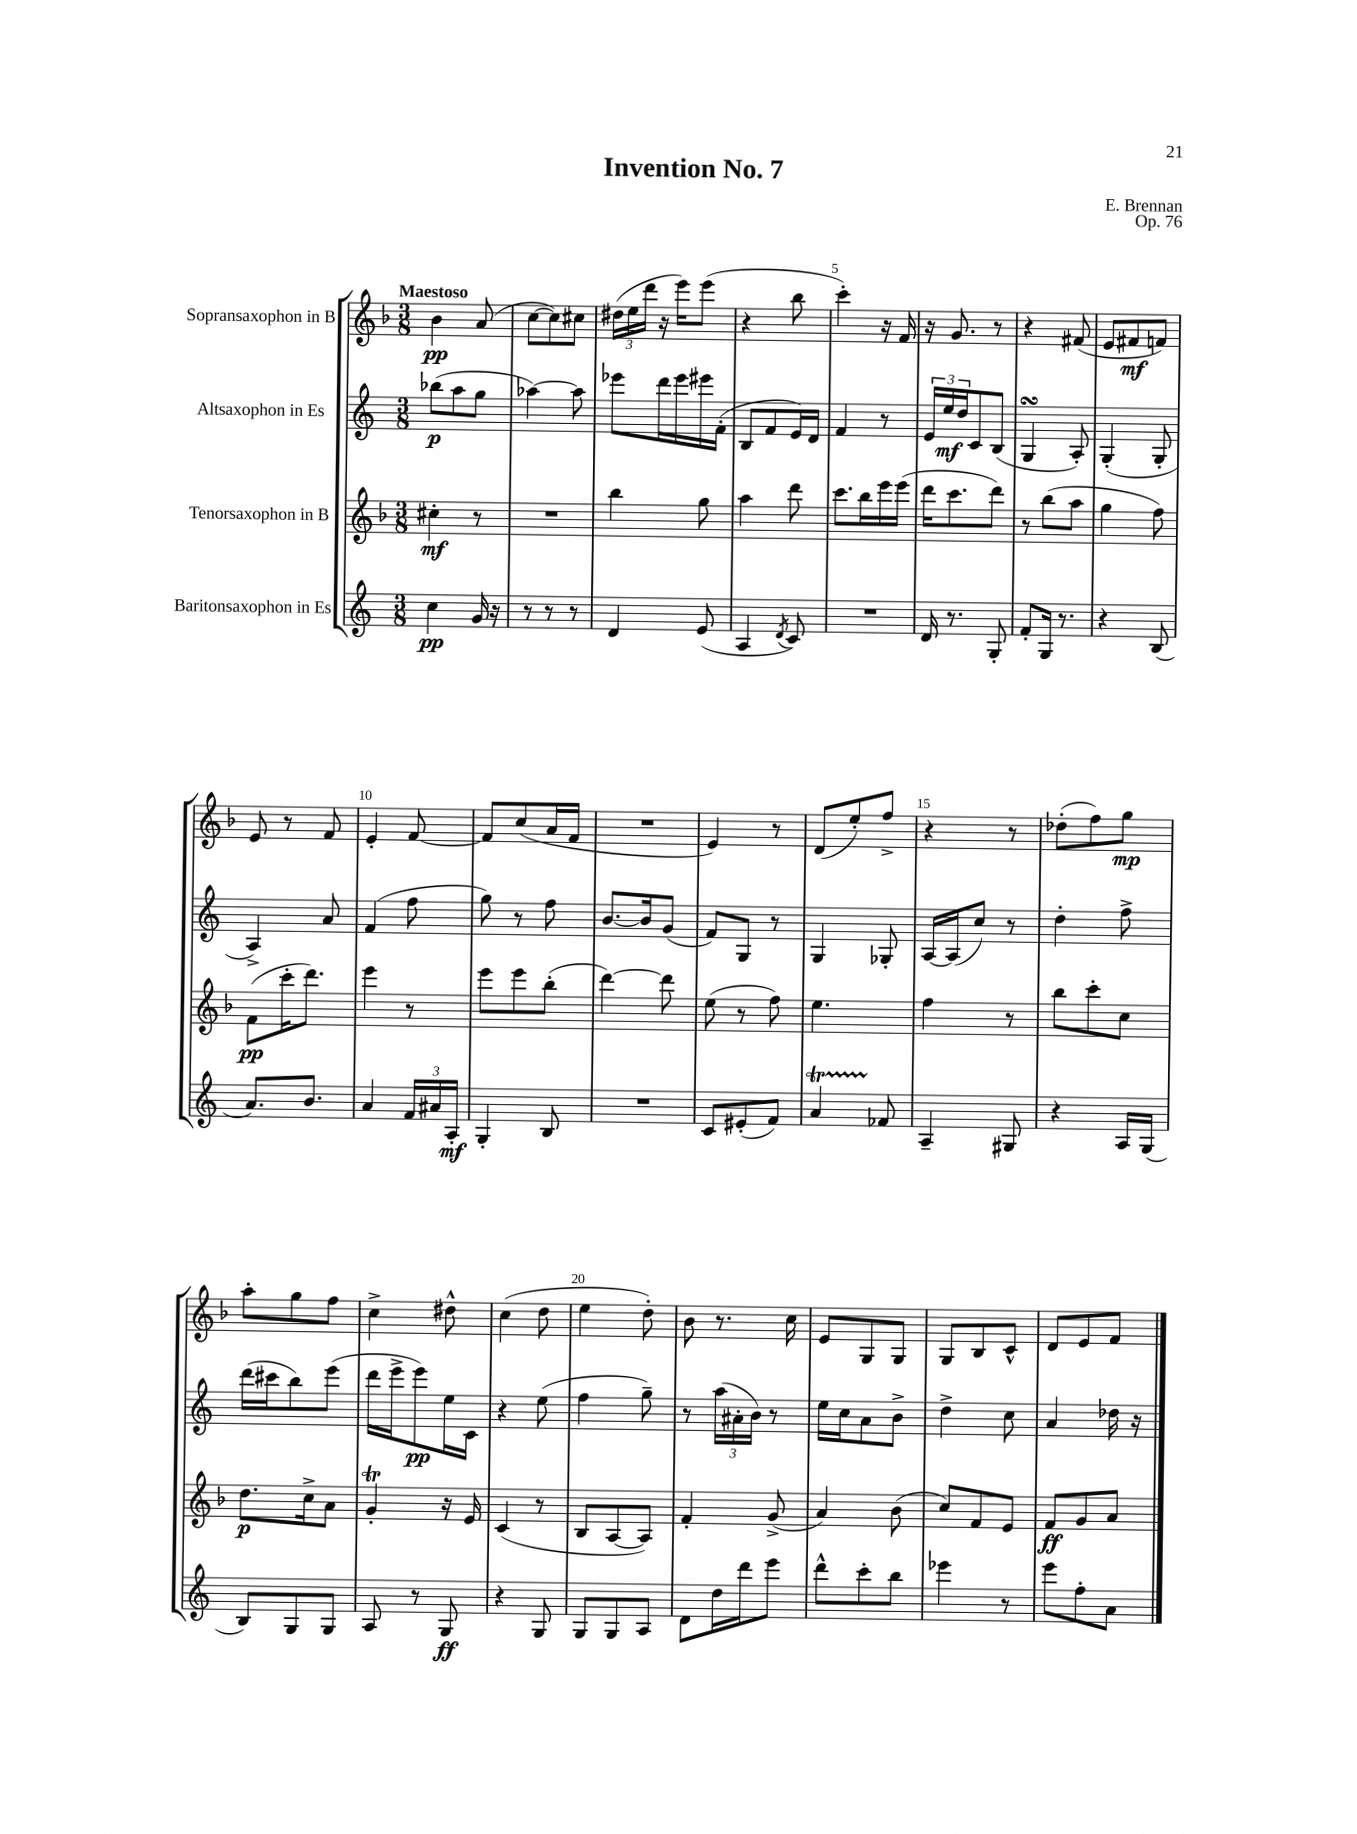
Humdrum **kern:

**kern	**kern	**kern	**kern
*staff4	*staff3	*staff2	*staff1
*clefG2	*clefG2	*clefG2	*clefG2
*k[]	*k[b-]	*k[]	*k[b-]
*M3/8	*M3/8	*M3/8	*M3/8
4cc	4cc#'	(8bb-	4b-
.	.	8aa	.
16g	8r	8gg	(8a
16r	.	.	.
=	=	=	=
8r	4.r	[4aa-)	[8cc
8r	.	.	8cc])
8r	.	8aa-]	8cc#
=	=	=	=
4d	4bb-	8eee-	(24dd#
.	.	.	24ee
.	.	.	24ddd
.	.	16ddd	16r
.	.	16eee-	16eee)
(8e	8gg	16eee#	(8eee
.	.	(16f'	.
=	=	=	=
4A	4aa	8B	4r
.	.	8f	.
8qd	.	.	.
8c)	8ddd	16e)	8bb-
.	.	16d	.
=	=	=	=
4.r	8.ccc	4f	4ccc')
.	16bb-	.	.
.	16eee	8r	16r
.	(16eee	.	16f
=	=	=	=
16d	16ddd	24e	16r
.	.	24ee	.
8.r	8.ccc	.	8.g
.	.	24dd	.
.	.	8c	.
8G'	8ddd)	(8B	8r
=	=	=	=
8f'	8r	4G	4r
16G	(8bb-	.	.
8.r	.	.	.
.	8aa	8A')	(8f#
=	=	=	=
4r	4gg	(4G'	8e
.	.	.	8f#
(8B	8ff)	8G'	8f)
=	=	=	=
8.a)	(8f	4A^)	8e
.	16ccc'	.	8r
8.b	8.ddd)	.	.
.	.	8a	8f
=	=	=	=
4a	4eee	(4f	4e'
24f	8r	8ff	[8f
24a#	.	.	.
24A'	.	.	.
=	=	=	=
4G'	8eee	8gg)	8f]
.	8eee	8r	(8cc
8B	(8bb-'	8ff	16a
.	.	.	16f
=	=	=	=
4.r	[4ddd)	[8.b	4.r
.	.	16b]	.
.	8ddd]	(8g	.
=	=	=	=
8c	(8ee	8f)	4e)
(8e#'	8r	8G	.
8f)	8ff)	8r	8r
=	=	=	=
4a	4.ee	4G	(8d
.	.	.	8ee')
8f-	.	8G-'	8ff^
=	=	=	=
4A~	4ff	[16A	4r
.	.	(16A]	.
.	.	8cc)	.
8G#	8r	8r	8r
=	=	=	=
4r	8bb-	4dd'	(8dd-'
.	8ccc'	.	8ff)
16A	8cc	8ff^	8gg
(16G	.	.	.
=	=	=	=
8B)	8.dd	(16ddd	8aa'
.	.	16ccc#	.
8G	.	8bb)	8gg
.	16cc^	.	.
8G	8a	(8eee	8ff
=	=	=	=
8A	4g'	16ddd	4cc^
.	.	16eee^	.
8r	.	8eee)	.
8G	16r	16ee	8dd#^^
.	16e	16c	.
=	=	=	=
4r	(4c	4r	(4cc
8G	8r	(8ee	8dd
=	=	=	=
8G	8B-	4ff	4ee
8G	[8A	.	.
8A	8A])	8gg~)	8dd')
=	=	=	=
8d	4f'	8r	8b-
16dd	.	(24aa	8.r
.	.	24a#'	.
16ddd	.	.	.
.	.	24b)	.
8eee	(8g^	8r	.
.	.	.	16cc
=	=	=	=
8ddd^^	4a)	16ee	8e
.	.	16cc	.
8ccc'	.	8a	8G
8bb	(8b-	8b^	8G
=	=	=	=
4eee-	8cc)	4dd^	8G
.	8f	.	8B-
8r	8e	8cc	8c^^
=	=	=	=
8eee	8f	4a	8d
8ff'	8g	.	8e
8a	8a	16dd-	8f
.	.	16r	.
==	==	==	==
*-	*-	*-	*-
